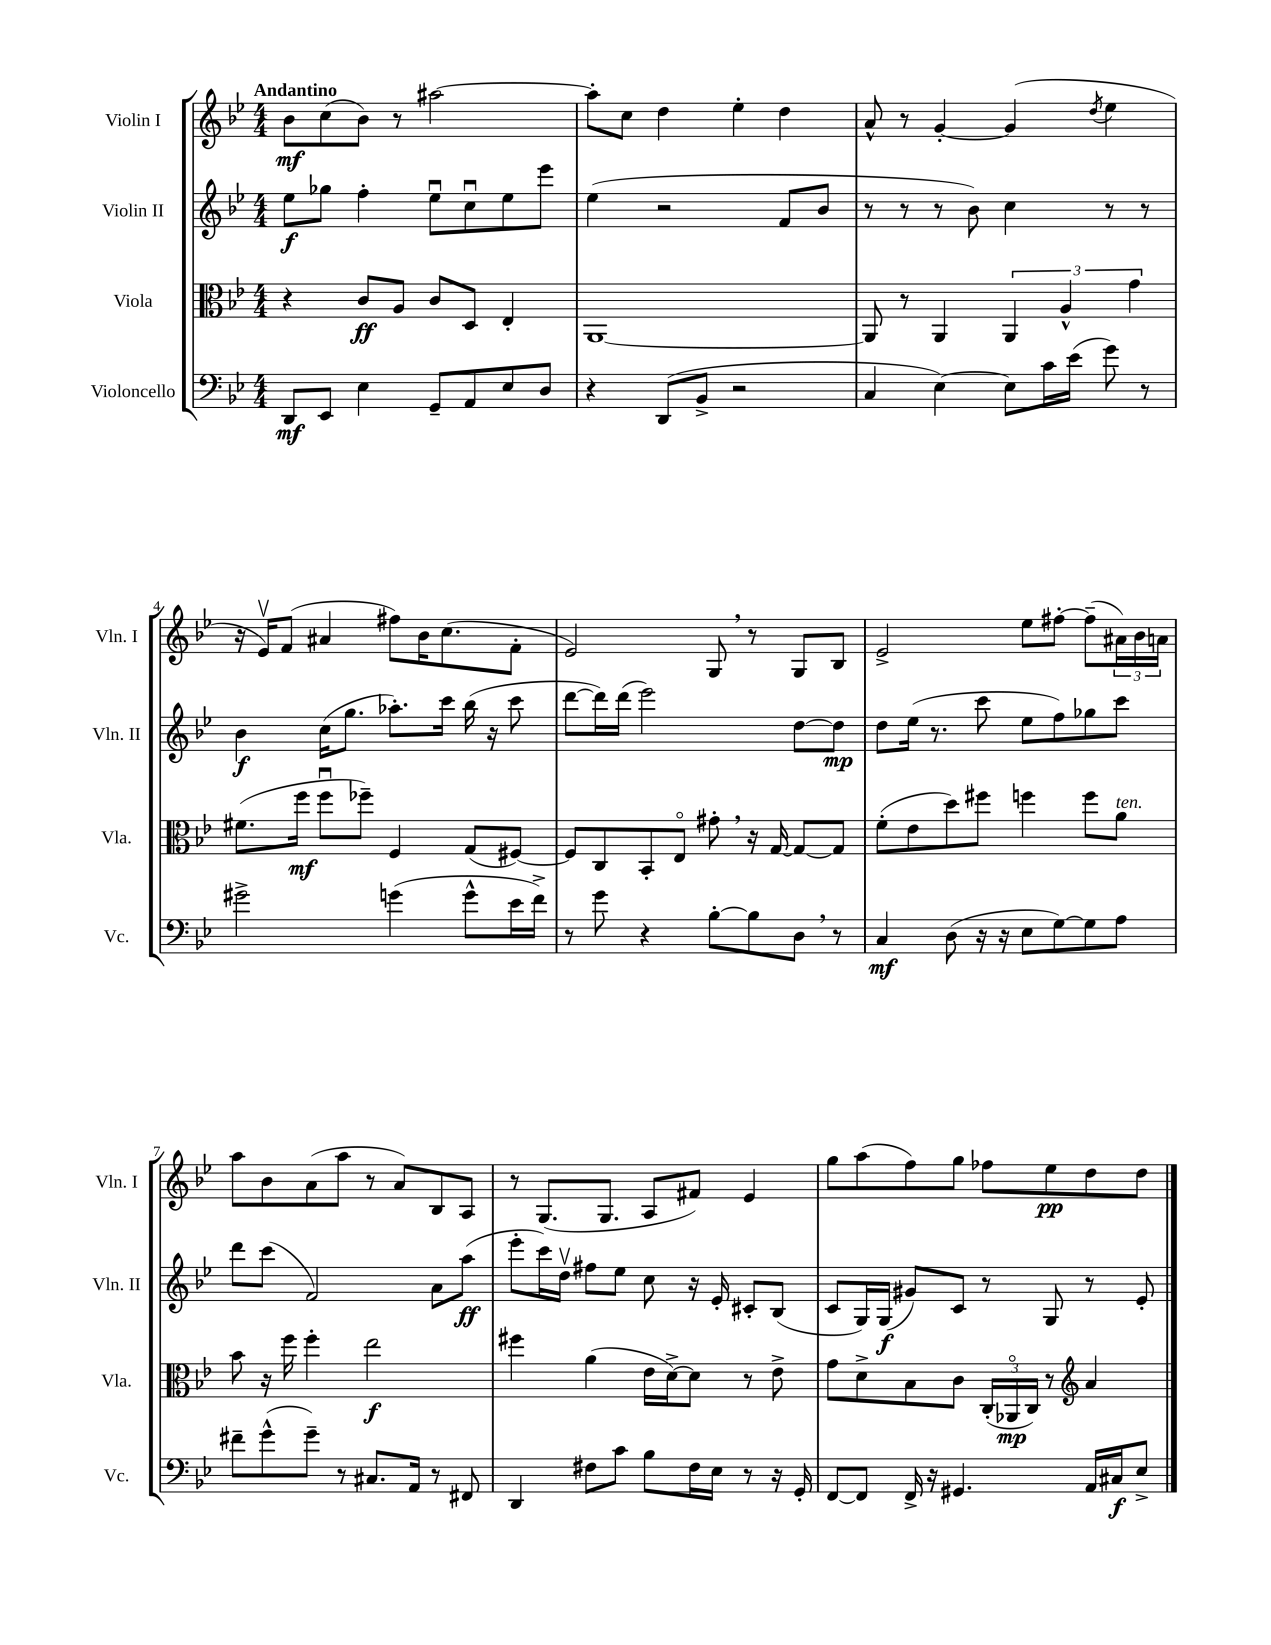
<<
\new StaffGroup <<
\new Staff = "s0" \with { instrumentName = "Violin I" shortInstrumentName = "Vln. I" } {
    \clef treble \key bes \major \numericTimeSignature \time 4/4 \tempo "Andantino"
    bes'8\mf c''8( bes'8) r8 ais''2~ |
    ais''8-. c''8 d''4 ees''4-. d''4 |
    a'8-^ r8 g'4~-. g'4( \acciaccatura { d''8 } ees''4 |
    r16 ees'16\upbow) f'8( ais'4 fis''8) bes'16 c''8.( f'8-. |
    ees'2) g8 \breathe r8 g8 bes8 |
    ees'2-> ees''8 fis''8~-. fis''8--( \tuplet 3/2 { ais'16) bes'16 a'16 } |
    a''8 bes'8 a'8( a''8 r8 a'8) bes8 a8 |
    r8 g8.( g8. a8 fis'8) ees'4 |
    g''8 a''8( f''8) g''8 fes''8 ees''8\pp d''8 d''8 \bar "|." |
}
\new Staff = "s1" \with { instrumentName = "Violin II" shortInstrumentName = "Vln. II" } {
    \clef treble \key bes \major \numericTimeSignature \time 4/4
    ees''8\f ges''8 f''4-. ees''8\downbow c''8\downbow ees''8 ees'''8 |
    ees''4( r2 f'8 bes'8 |
    r8 r8 r8 bes'8) c''4 r8 r8 |
    bes'4\f c''16( g''8. aes''8.-.) c'''16 bes''16( r16 c'''8 |
    d'''8~ d'''16) d'''16( ees'''2) d''8~ d''8\mp |
    d''8 ees''16( r8. c'''8 ees''8 f''8) ges''8 c'''8 |
    d'''8 c'''8( f'2) a'8 a''8\ff( |
    ees'''8-. c'''16) d''16\upbow fis''8 ees''8 c''8 r16 ees'16-. cis'8-. bes8( |
    c'8 g16) g16\f( gis'8) c'8 r8 g8 r8 ees'8-. \bar "|." |
}
\new Staff = "s2" \with { instrumentName = "Viola" shortInstrumentName = "Vla." } {
    \clef alto \key bes \major \numericTimeSignature \time 4/4
    r4 c'8\ff a8 c'8 d8 ees4-. |
    a,1~ |
    a,8 r8 a,4 \tuplet 3/2 { a,4 a4-^ g'4 } |
    fis'8.( f''16\mf f''8\downbow fes''8--) f4 g8( fis8~) |
    fis8 c8 bes,8-. ees8\flageolet gis'8-. \breathe r16 g16~ g8~ g8 |
    f'8-.( ees'8 d''8) fis''8 f''4 f''8 a'8^\markup { \italic "ten." } |
    bes'8 r16 f''16 f''4-. ees''2\f |
    fis''4 a'4( ees'16 d'16~->) d'8 r8 ees'8-> |
    g'8 d'8-> bes8 c'8 \tuplet 3/2 { c16-.( aes,16\flageolet\mp c16) } r8 \clef treble a'4 \bar "|." |
}
\new Staff = "s3" \with { instrumentName = "Violoncello" shortInstrumentName = "Vc." } {
    \clef bass \key bes \major \numericTimeSignature \time 4/4
    d,8\mf ees,8 ees4 g,8-- a,8 ees8 d8 |
    r4 d,8( bes,8-> r2 |
    c4 ees4~) ees8 c'16 ees'16( g'8) r8 |
    gis'2-> g'4( g'8-^ ees'16 f'16->) |
    r8 g'8 r4 bes8~-. bes8 d8 \breathe r8 |
    c4\mf d8( r16 r16 ees8 g8~) g8 a8 |
    fis'8-- g'8-^( g'8--) r8 cis8. a,16 r8 fis,8 |
    d,4 fis8 c'8 bes8 fis16 ees16 r8 r16 g,16-. |
    f,8~ f,8 f,16-> r16 gis,4. a,16 cis16\f ees8-> \bar "|." |
}
>>
>>
